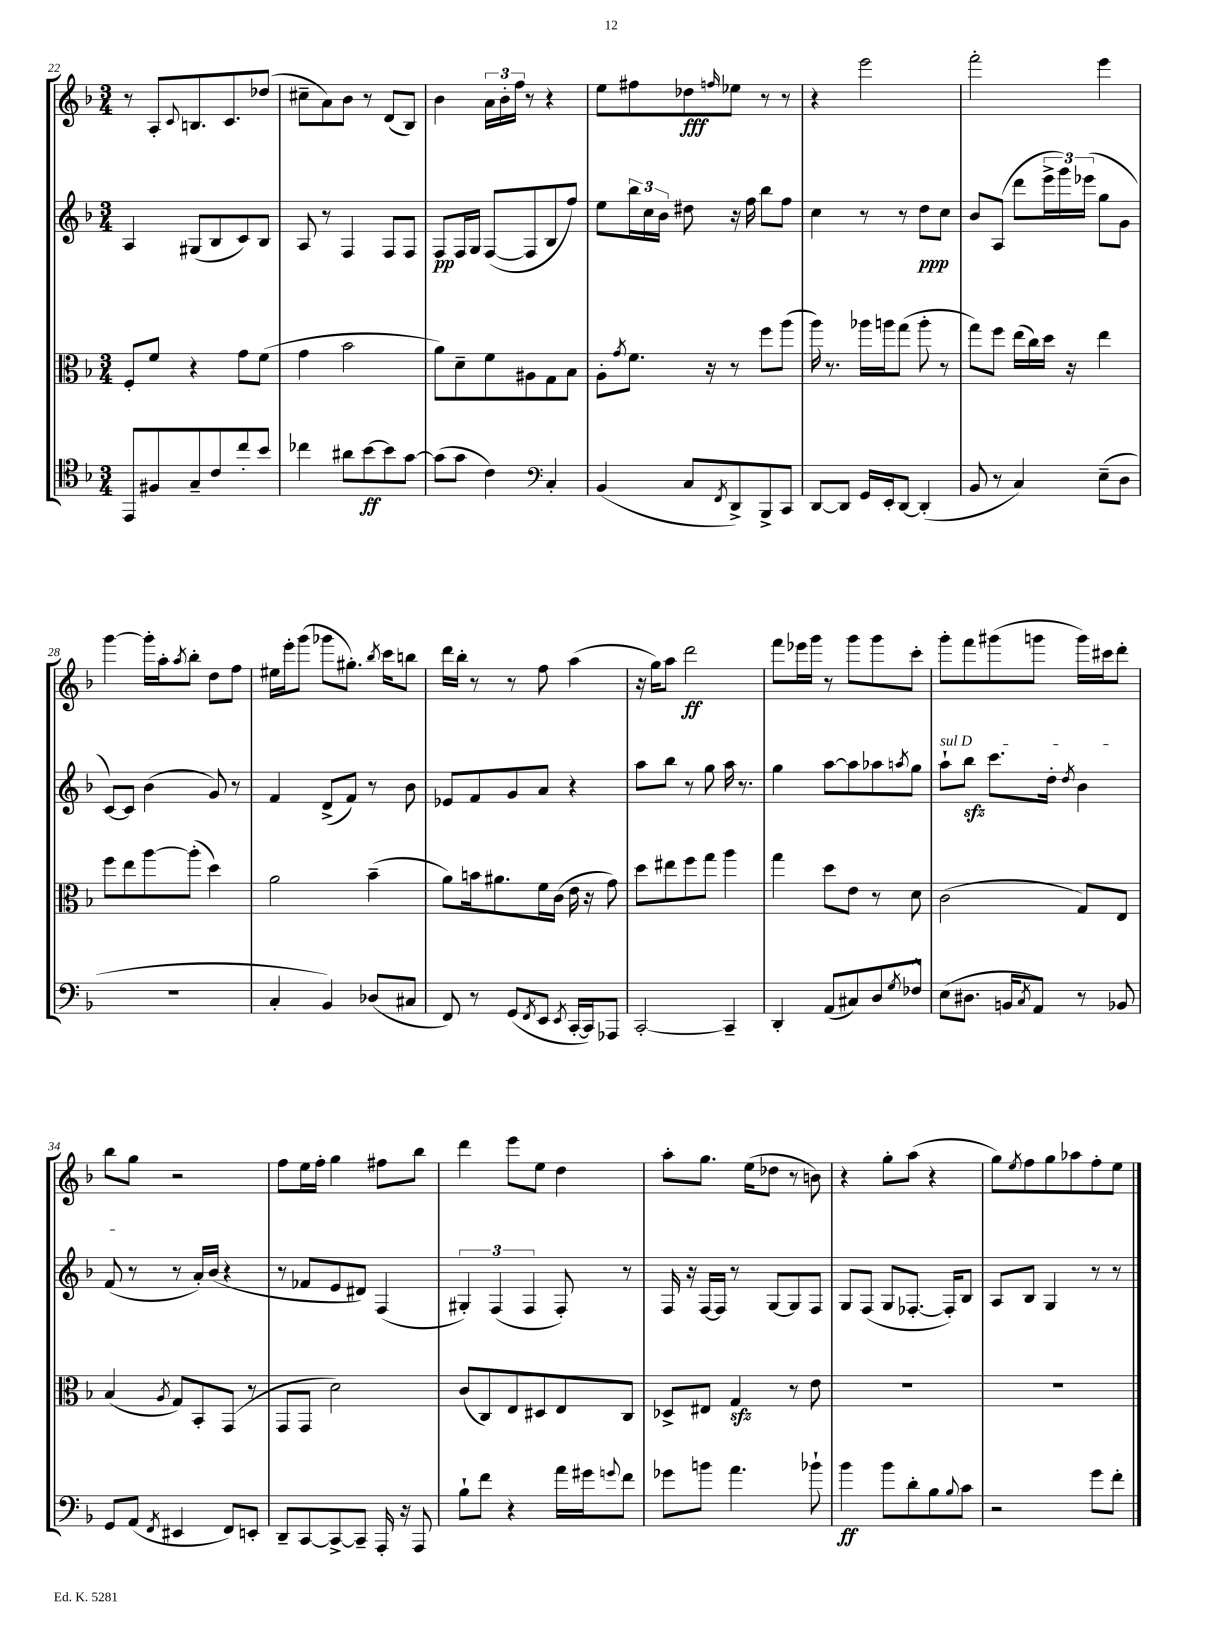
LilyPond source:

<<
\new StaffGroup <<
\new Staff = "s0" {
    \clef treble \key f \major \numericTimeSignature \time 3/4
    r8 a8-. \appoggiatura { c'8 } b8. c'8. des''8( |
    cis''8-- a'8) bes'8 r8 d'8( bes8) |
    bes'4 \tuplet 3/2 { a'16 bes'16-. f''16 } r8 r4 |
    e''8 fis''8 des''8\fff \grace { f''16 } ees''8 r8 r8 |
    r4 e'''2 |
    f'''2-. e'''4 |
    g'''4~ g'''16-. a''16-. \acciaccatura { a''8 } bes''8-. d''8 f''8 |
    eis''16 e'''16-. g'''8( ges'''8 gis''8.-.) \acciaccatura { bes''8 } c'''16 b''8 |
    d'''16 bes''16-. r8 r8 f''8 a''4( |
    r16 g''16) a''8 d'''2\ff |
    f'''8 ees'''16 g'''16 r8 g'''8 g'''8 c'''8-. |
    g'''8-. f'''8 gis'''8( g'''8 g'''16) cis'''16 d'''8-. |
    bes''8 g''8 r2 |
    f''8 e''16 f''16-. g''4 fis''8 bes''8 |
    d'''4 e'''8 e''8 d''4 |
    a''8-. g''8. e''16( des''8 r8 b'8) |
    r4 g''8-. a''8( r4 |
    g''8) \acciaccatura { e''8 } f''8 g''8 aes''8 f''8-. e''8 \bar "|." |
}
\new Staff = "s1" {
    \clef treble \key f \major \numericTimeSignature \time 3/4
    a4 gis8( bes8 c'8) bes8 |
    a8 r8 f4 f8 f8 |
    f8\pp f16 g16 f8~( f8 bes8 f''8) |
    e''8 \tuplet 3/2 { bes''16 c''16 bes'16 } dis''8 r16 f''16 bes''8 f''8 |
    c''4 r8 r8 d''8\ppp c''8 |
    bes'8 a8( d'''8 \tuplet 3/2 { e'''16-> g'''16) ees'''16( } g''8 g'8 |
    c'8~) c'8 bes'4( g'8) r8 |
    f'4 d'8->( f'8) r8 bes'8 |
    ees'8 f'8 g'8 a'8 r4 |
    a''8 bes''8 r8 g''8 a''16 r8. |
    g''4 a''8~ a''8 aes''8 \acciaccatura { a''8 } g''8 |
    \once \override TextSpanner.bound-details.left.text = \markup { \italic "sul D" } a''8-!\startTextSpan bes''8\sfz c'''8. d''16-. \acciaccatura { d''8 } bes'4 |
    f'8\stopTextSpan( r8 r8 a'16-.) bes'16( r4 |
    r8 fes'8 e'8 dis'8) f4( |
    \tuplet 3/2 { gis4-.) f4( f4 } f8-.) r8 |
    f16 r16 f16~ f16 r8 g8~ g8 f8 |
    g8 f8( g8 fes8.~-. fes16-.) bes8 |
    a8 bes8 g4 r8 r8 \bar "|." |
}
\new Staff = "s2" {
    \clef alto \key f \major \numericTimeSignature \time 3/4
    f8-. f'8 r4 g'8 f'8( |
    g'4 bes'2 |
    a'8) d'8-- f'8 ais8 g8 bes8 |
    a8-. \acciaccatura { g'8 } f'8. r16 r8 f''8 a''8( |
    a''16) r8. aes''16 a''16 g''8( a''8-. r8 |
    g''8) f''8 e''16( c''16) d''16 r16 e''4 |
    f''8 e''8 a''8~ a''8-.( d''4) |
    a'2 bes'4--( |
    a'8) b'16 ais'8. f'16 c'16( e'16 r16 g'8) |
    d''8 eis''8 f''8 g''8 a''4 |
    g''4 d''8 e'8 r8 d'8 |
    c'2( g8) e8 |
    bes4( \acciaccatura { a8 } g8) bes,8-. g,8( r8 |
    g,8 g,8 d'2) |
    c'8( c8) e8 dis8 e8 c8 |
    des8-> eis8 g4\sfz r8 e'8 |
    R2. |
    R2. \bar "|." |
}
\new Staff = "s3" {
    \clef tenor \key f \major \numericTimeSignature \time 3/4
    e,8 fis8 g8-- c'8 c''8-. bes'8 |
    ces''4 ais'8 bes'8~\ff bes'8 g'8~ |
    g'8( g'8 c'4) \clef bass c4-. |
    bes,4( c8 \acciaccatura { f,8 } d,8->) bes,,8-> c,8 |
    d,8~ d,8 g,16 e,16-. d,8~ d,4-.( |
    bes,8 r8 c4) e8--( d8 |
    R2. |
    c4-. bes,4) des8( cis8 |
    f,8) r8 g,8( \acciaccatura { f,8 } e,8 \acciaccatura { e,8 } c,16~-. c,16) aes,,8 |
    c,2~-. c,4-- |
    d,4-. a,8( cis8) d8 \acciaccatura { g8 } fes8-^ |
    e8( dis8. b,16 \acciaccatura { c8 } a,8) r8 bes,8 |
    g,8 a,8( \acciaccatura { f,8 } eis,4 f,8) e,8-. |
    d,8-- c,8~ c,8~-> c,8-- a,,16-. r16 a,,8 |
    bes8-! f'8 r4 a'16 gis'16 \appoggiatura { g'8 } f'8 |
    ges'8 b'8 a'4. bes'8-! |
    bes'4\ff bes'8 d'8-. bes8 \appoggiatura { bes8 } c'8 |
    r2 g'8 f'8-. \bar "|." |
}
>>
>>
\layout { \context { \Score currentBarNumber = #22 } }
